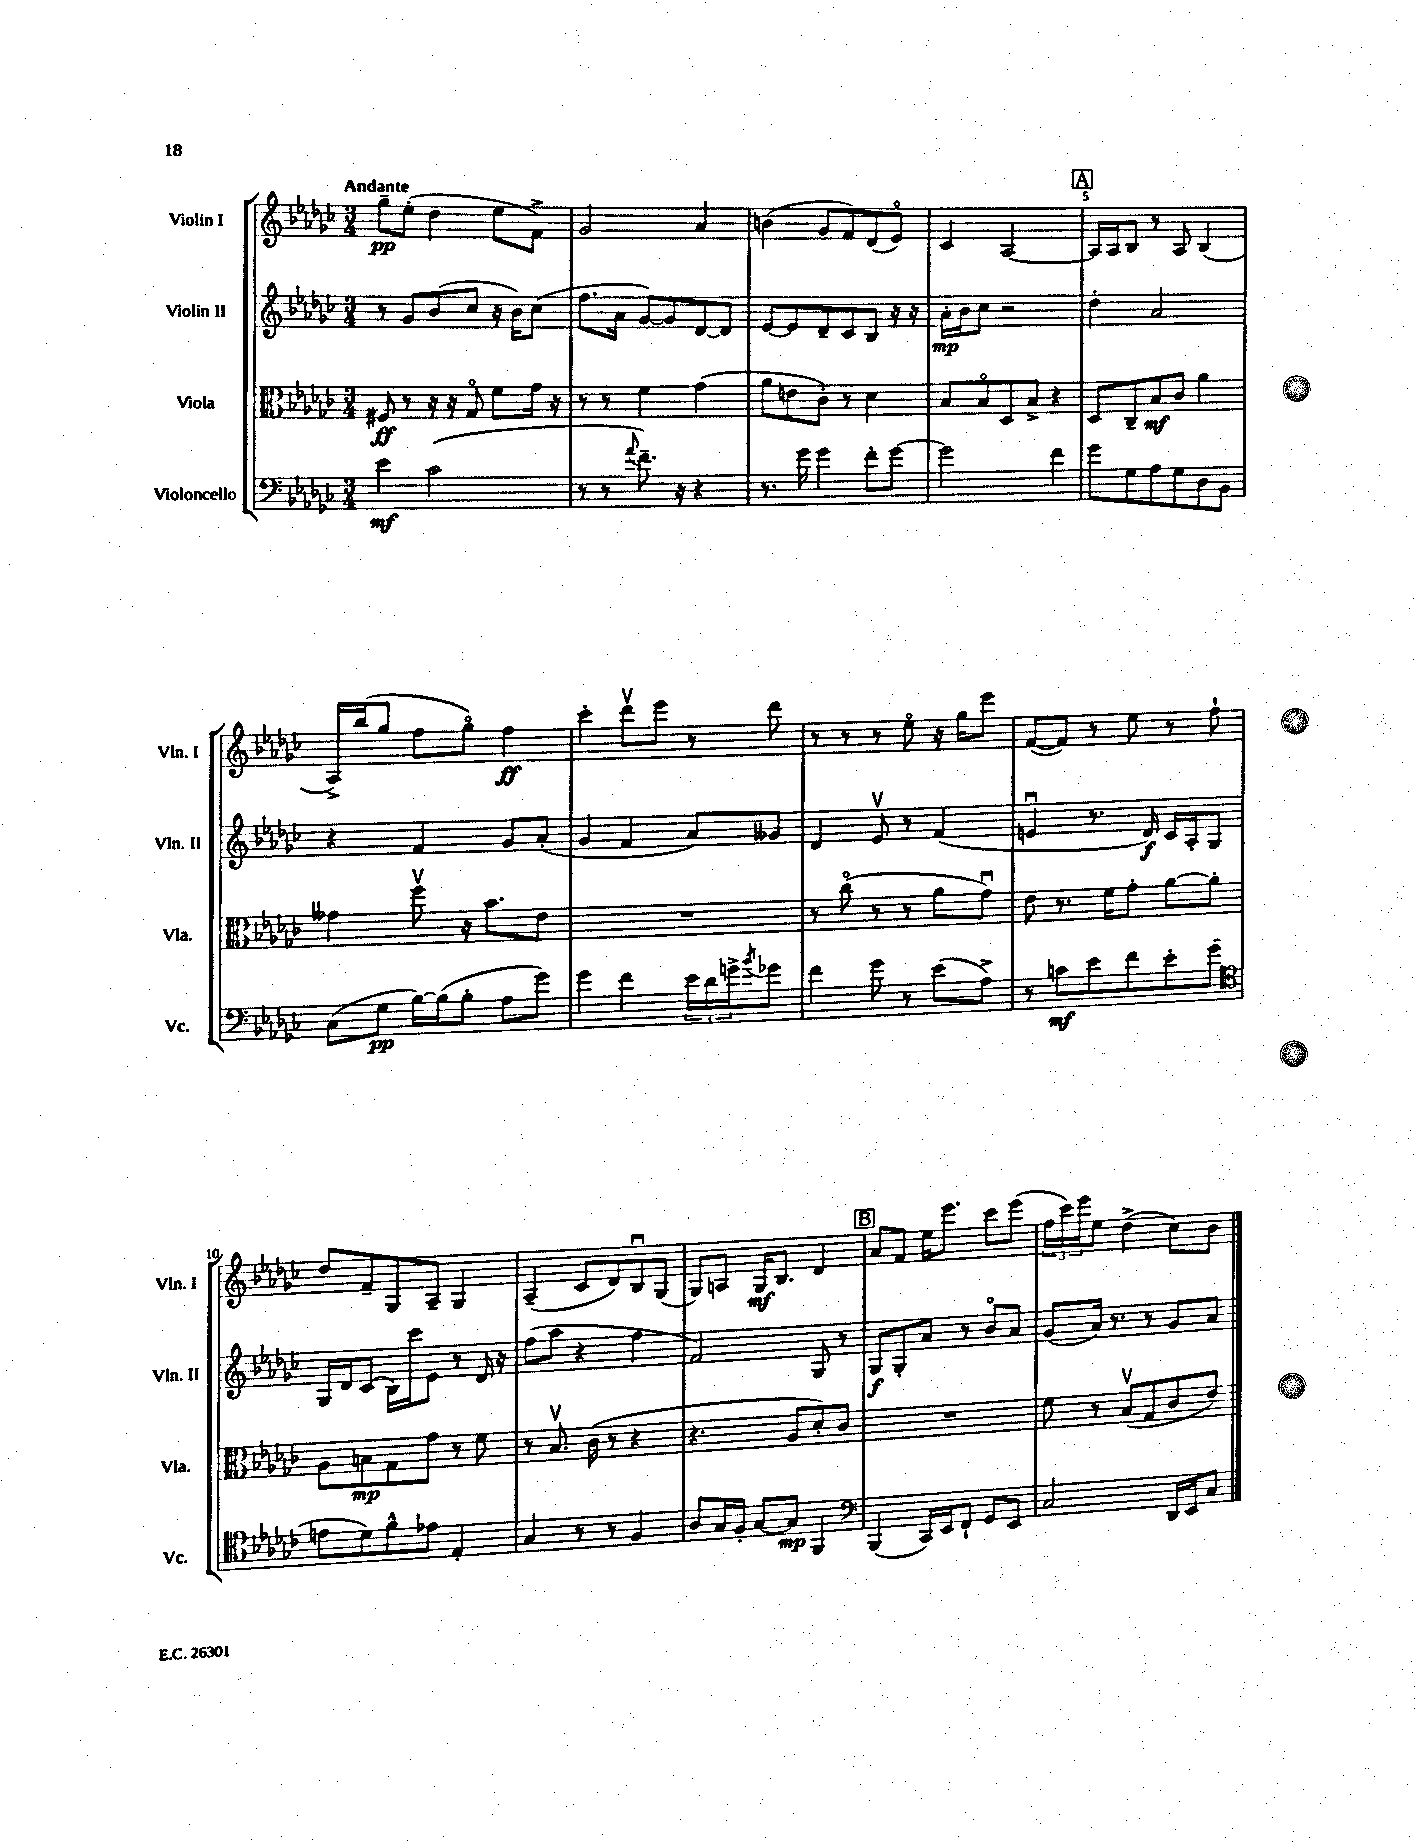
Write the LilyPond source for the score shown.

<<
\new StaffGroup <<
\new Staff = "s0" \with { instrumentName = "Violin I" shortInstrumentName = "Vln. I" } {
    \clef treble \key ges \major \numericTimeSignature \time 3/4 \tempo "Andante"
    ges''8--\pp ees''8-.( des''4 ees''8 f'8->) |
    ges'2 aes'4 |
    b'4( ges'8 f'8) des'8( ees'8\flageolet) |
    ces'4 aes2~ |
    \mark \markup { \box "A" } aes16 aes16 bes8 r8 aes8 bes4( |
    aes16->) bes''16( ges''8 f''8 ges''8\flageolet) f''4\ff |
    ces'''4-. des'''8\upbow ees'''8 r8 des'''8 |
    r8 r8 r8 ees''8\flageolet r16 ges''16 ees'''8 |
    f'8~( f'8) r8 ees''8 r8 f''8-! |
    des''8 f'8-- ges8 aes8-- ges4 |
    aes4--( ces'8 des'8) bes8\downbow ges8( |
    ges8) a8 ges16\mf bes8. des'4 |
    \mark \markup { \box "B" } aes'8 f'8 ees''16 ees'''8. ces'''8 ees'''8( |
    \tuplet 3/2 { f''16 ces'''16) ees'''16 } ees''8 des''4->( ces''8) bes'8 \bar "|." |
}
\new Staff = "s1" \with { instrumentName = "Violin II" shortInstrumentName = "Vln. II" } {
    \clef treble \key ges \major \numericTimeSignature \time 3/4
    r8 ges'8 bes'8( ces''8 r16 bes'16) ces''8( |
    f''8. aes'16 ges'8~) ges'8 des'8~ des'8 |
    ees'8~ ees'8 des'8-- ces'8 bes8 r16 r16 |
    aes'16-.\mp bes'16 ces''8 r2 |
    \mark \markup { \box "A" } des''4-. aes'2 |
    r4 f'4 ges'8 aes'8-.( |
    ges'4 f'4 aes'8) geses'8 |
    des'4 ees'8\upbow r8 f'4( |
    e'4\downbow r8. des'16\f) ces'16 aes16-. ges8 |
    ges16 des'16 ces'8( bes16) ces'''16 ees'8 r8 des'16 r16 |
    f''8( aes''8 r4 f''4 |
    f'2) ges8 r8 |
    \mark \markup { \box "B" } ges8\f ges8-. aes'8 r8 bes'8\flageolet aes'8 |
    ges'8( aes'16) r8. r8 ges'8 aes'8 \bar "|." |
}
\new Staff = "s2" \with { instrumentName = "Viola" shortInstrumentName = "Vla." } {
    \clef alto \key ges \major \numericTimeSignature \time 3/4
    fis8\ff r8 r16 r16 ges8\flageolet f'8 ges'16 r16 |
    r8 r8 f'4 ges'4( |
    aes'8 e'8 ces'8-.) r8 des'4 |
    bes8 bes8\flageolet des8 bes8-> r4 |
    \mark \markup { \box "A" } des8 ces8-- bes8\mf ces'8 aes'4 |
    geses'4 f''8\upbow r16 bes'8. ees'8 |
    R2. |
    r8 ces''8\flageolet( r8 r8 aes'8 ges'8\downbow) |
    ees'8 r8. f'16 ges'8-. aes'8~ aes'8-. |
    aes8 b8\mp ges8 ges'8 r8 f'8 |
    r8 bes8.\upbow ces'16( r8 r4 |
    r4. aes8 des'8-.) ces'8 |
    \mark \markup { \box "B" } R2. |
    f'8 r8 bes8\upbow( ges8 ces'8 ees'8) \bar "|." |
}
\new Staff = "s3" \with { instrumentName = "Violoncello" shortInstrumentName = "Vc." } {
    \clef bass \key ges \major \numericTimeSignature \time 3/4
    ees'4\mf ces'2( |
    r8 r8 \appoggiatura { aes'8 } f'8.--) r16 r4 |
    r8. ges'16 ges'4 f'8-. ges'8~ |
    ges'2 f'4 |
    \mark \markup { \box "A" } ges'8 ges8 aes8 ges8 des8 bes,8 |
    ces8( ges8\pp bes16~) bes16( bes8-. aes8 ges'8) |
    ges'4 f'4 \tuplet 3/2 { ees'16 des'16 g'16-> } \acciaccatura { bes'8 } ges'8 |
    f'4 ges'8 r8 ees'8( aes8->) |
    r8 c'8\mf ees'8 f'8 ees'8-. ges'8( |
    \clef tenor e'8 des'8) f'8-^ ees'8 ees4-. |
    ges4 r8 r8 f4 |
    aes8 ges16 f16-. ges8~ ges8\mp f,4 |
    \mark \markup { \box "B" } \clef bass bes,,4( ces,16) ees,16 f,8-! ges,8 ees,8 |
    ces2 des,16 ees,16 ces8 \bar "|." |
}
>>
>>
\layout { \context { \Score \override BarNumber.break-visibility = ##(#f #t #t) barNumberVisibility = #(every-nth-bar-number-visible 5) } }
